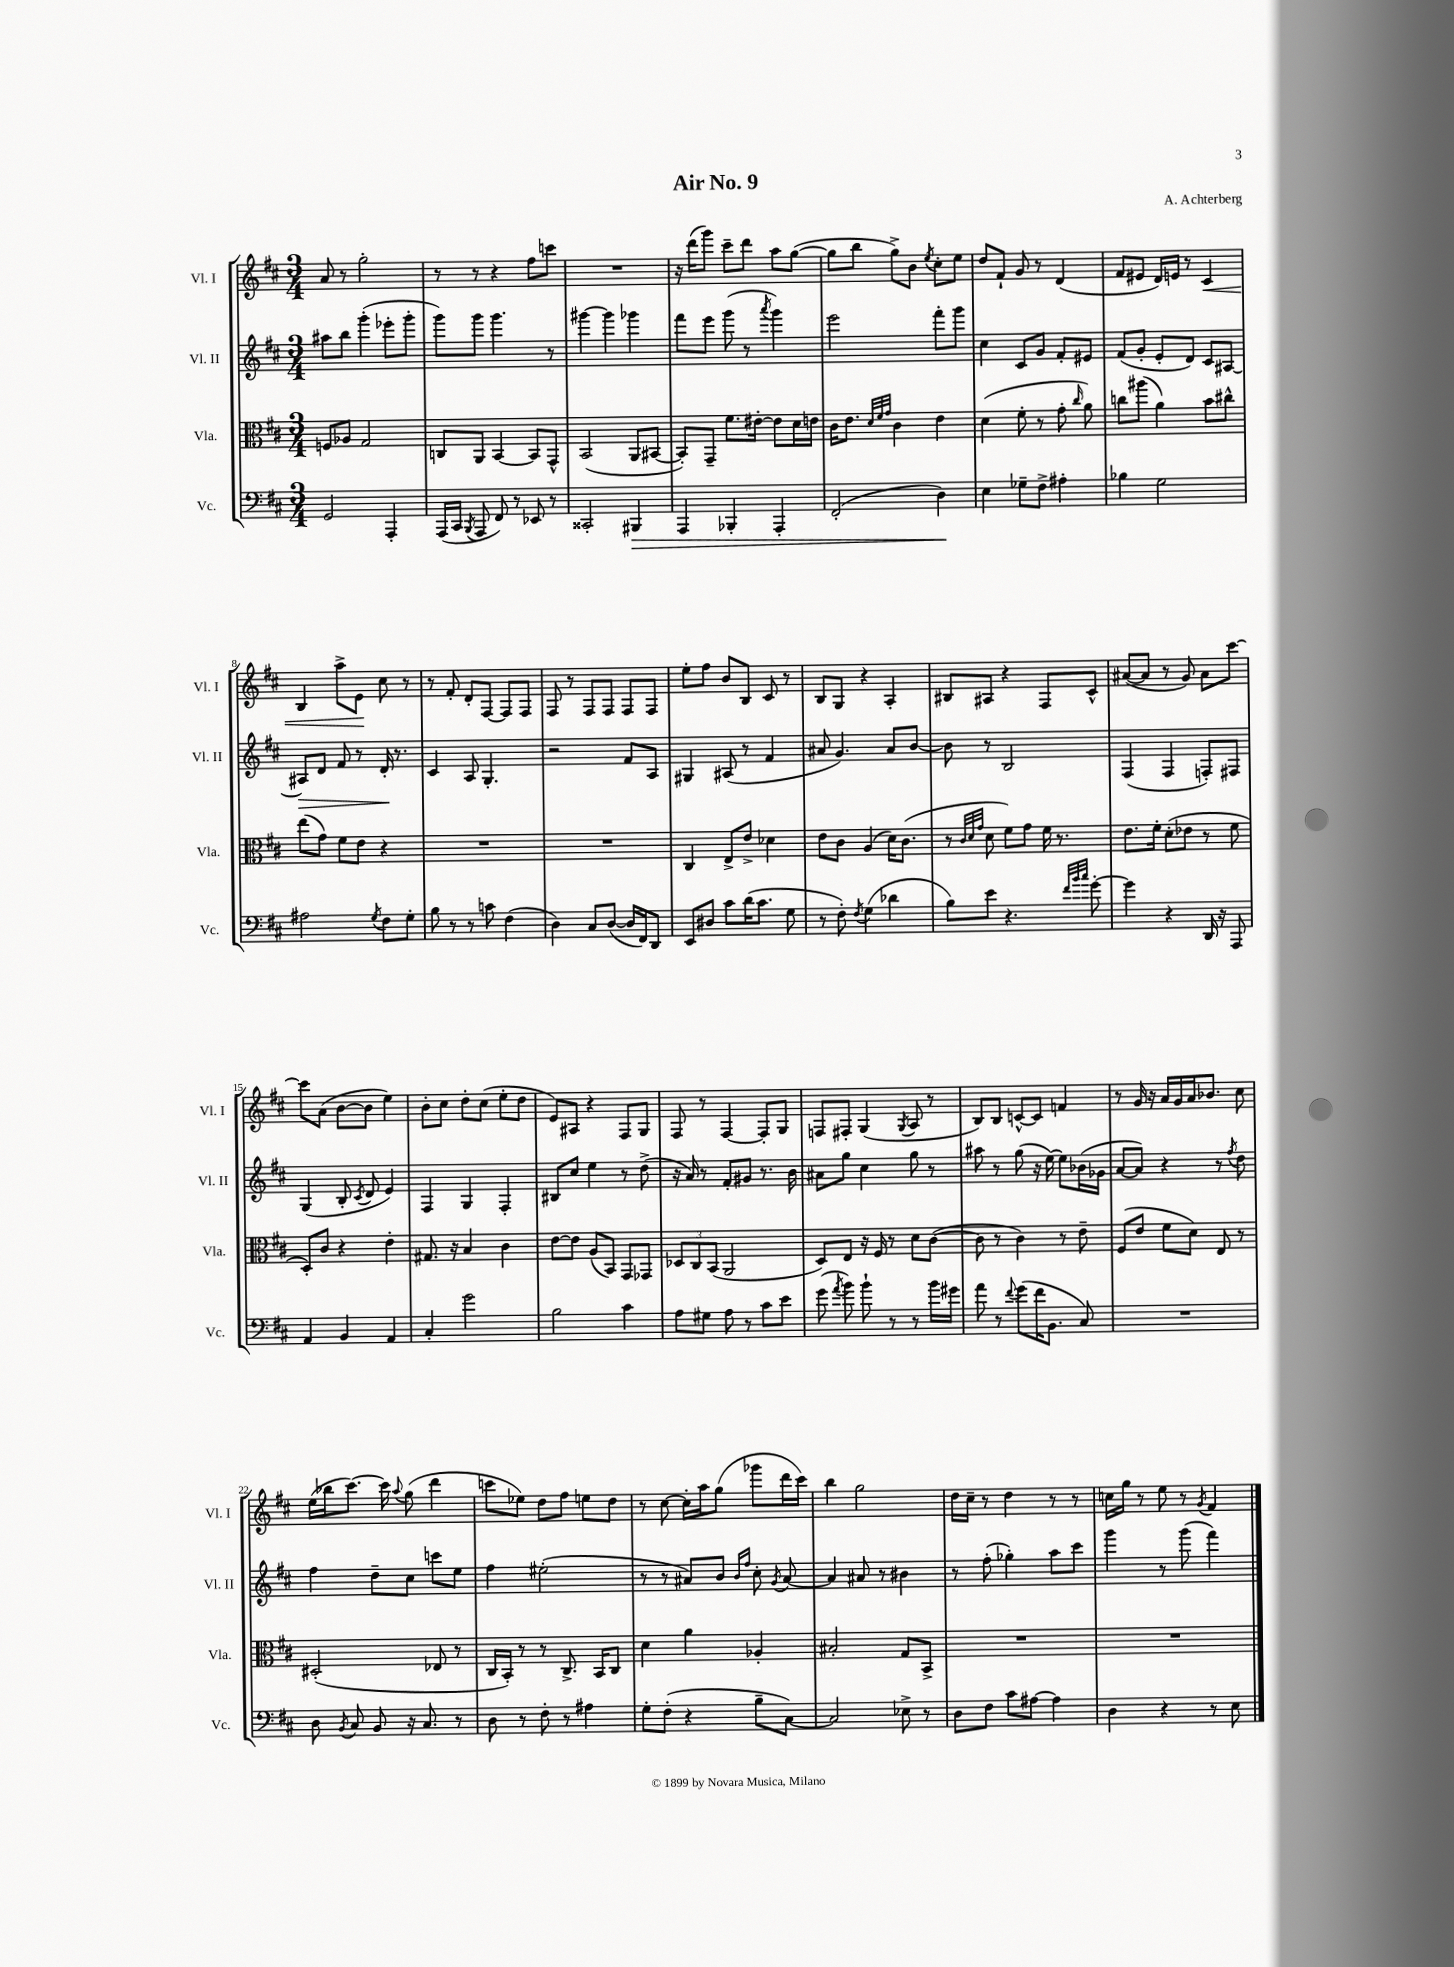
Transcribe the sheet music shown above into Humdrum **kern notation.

**kern	**dynam	**kern	**kern	**dynam	**kern	**dynam
*part4	*part4	*part3	*part2	*part2	*part1	*part1
*staff4	*staff4	*staff3	*staff2	*staff2	*staff1	*staff1
*I"Vc.	*	*I"Vla.	*I"Vl. II	*	*I"Vl. I	*
*I'Vc.	*	*I'Vla.	*I'Vl. II	*	*I'Vl. I	*
*clefF4	*	*clefC3	*clefG2	*	*clefG2	*
*k[f#c#]	*	*k[f#c#]	*k[f#c#]	*	*k[f#c#]	*
*M3/4	*	*M3/4	*M3/4	*	*M3/4	*
=1	=1	=1	=1	=1	=1	=1
2GG/	.	8Fn/L	8aa#X\L	.	8a/	.
.	.	8A-X/J	8bb\J	.	8r	.
.	.	2G/	(4ggg'\	.	2gg'\	.
4AAA'/	.	.	8eee-X'\L	.	.	.
.	.	.	8ggg'\J	.	.	.
=2	=2	=2	=2	=2	=2	=2
(16AAA/LL	.	8Cn/L	8ggg\L)	.	8r	.
16CC#/JJ	.	.	.	.	.	.
8qBBB/	.	.	.	.	.	.
8AAA/	.	8AA/J	8ggg\J	.	8r	.
8FF#/)	.	[4BB/	4.ggg\	.	4r	.
8r	.	.	.	.	.	.
8EE-X/	.	8BB/L]	.	.	8ff#\L	.
8r	.	8GG^^/J	8r	.	8cccn\J	.
=3	=3	=3	=3	=3	=3	=3
2CC##X'/	.	(2BB/	[4ggg#X\	.	2.r	.
.	.	.	4ggg#\]	.	.	.
!	!LO:HP:b	!	!	!	!	!
4BBB#X/	>	8AA/L	4ggg-X\	.	.	.
.	.	[8BB#X/J	.	.	.	.
=4	=4	=4	=4	=4	=4	=4
4AAA/	.	8BB#'/L])	8fff#\L	.	16r	.
.	.	.	.	.	(16ddd\KL	.
.	.	8GG~/J	8eee\J	.	8ggg\J)	.
4BBB-X'/	.	8.f#\L	(8ggg\	.	8ccc#~\L	.
.	.	.	8r	.	8ddd\J	.
.	.	[16e#X'\Jk	.	.	.	.
.	.	.	8qaaa/	.	.	.
4AAA'/	.	8e#\L]	4ggg\)	.	8aa\L	.
.	.	16d\L	.	.	([8gg\J	.
.	.	16en\JJ	.	.	.	.
=5	=5	=5	=5	=5	=5	=5
(2FF#'/	.	16c#\KL	2eee\	.	8gg\L]	.
.	.	8.e\J	.	.	.	.
.	.	.	.	.	8bb\J	.
.	.	32qqd/LLL	.	.	.	.
.	.	32qqf#/	.	.	.	.
.	.	32qqg/JJJ	.	.	.	.
.	.	4c#\	.	.	8gg^\L)	.
.	.	.	.	.	8b\J	.
.	.	.	.	.	8qee/	.
4D\)	.	4e\	8fff#'\L	.	8cc#'\L	.
.	.	.	8ggg\J	.	8ee\J	.
.	]	.	.	.	.	.
=6	=6	=6	=6	=6	=6	=6
4E\	.	(4d\	4cc#\	.	8dd/L	.
.	.	.	.	.	8f#`/J	.
8G-X~\L	.	8f#'\	8c#/L	.	8g/	.
8F#^\J	.	8r	8g/J	.	8r	.
4A#X'\	.	8g'\	8f#'/L	.	(4d/	.
.	.	16qqcc#/	.	.	.	.
.	.	8a\)	8e#X/J	.	.	.
=7	=7	=7	=7	=7	=7	=7
4B-X\	.	8ccn\L	(8f#/L	.	8f#/L	.
.	.	(8aa#X\J	8g'/J	.	8e#X/J	.
2G\	.	4a\)	8e'/L	.	16d/LL)	.
.	.	.	.	.	16en/JJ	.
.	.	.	8d/J)	.	8r	.
!	!	!	!	!	!	!LO:HP:b
.	.	8b\L	8c#/L	.	4c#/	<
.	.	8cc#X^^\J	[8A#X/J	.	.	.
!!LO:LB:g=z
=8	=8	=8	=8	=8	=8	=8
!	!	!	!	!LO:HP:b	!	!
2A#X\	.	(8ee\L	8A#X/L]	>	4B/	.
.	.	8g\J)	8d/J	.	.	.
.	.	8f#\L	8f#/	.	8aa^\L	.
.	.	8e\J	8r	.	8e\J	.
8qG/	.	.	.	.	.	.
8F#\L	.	4r	16d'/	.	8cc#\	[
.	.	.	8.r	]	.	.
8G'\J	.	.	.	.	8r	.
=9	=9	=9	=9	=9	=9	=9
8B\	.	2.r	4c#/	.	8r	.
8r	.	.	.	.	8f#'/	.
8r	.	.	8A/	.	8d'/L	.
8cn\	.	.	4.G'/	.	[8F#/J	.
(4F#\	.	.	.	.	8F#/L]	.
.	.	.	.	.	8F#/J	.
=10	=10	=10	=10	=10	=10	=10
4D\)	.	2.r	2r	.	8F#/	.
.	.	.	.	.	8r	.
8C#/L	.	.	.	.	8F#/L	.
([8D/J	.	.	.	.	8F#/J	.
16D/LL]	.	.	8f#/L	.	8F#/L	.
16FF#/J)	.	.	.	.	.	.
8DD/J	.	.	8A/J	.	8F#/J	.
=11	=11	=11	=11	=11	=11	=11
8EE/L	.	4C#/	4G#X/	.	8ee'\L	.
8D#X/J	.	.	.	.	8ff#\J	.
8c#\L	.	8E^/L	(8A#X/	.	8b/L	.
(16d\K	.	8e^/J	8r	.	8B/J	.
8.c#\J	.	.	.	.	.	.
.	.	4d-X\	4f#/	.	8c#/	.
8G\	.	.	.	.	8r	.
=12	=12	=12	=12	=12	=12	=12
8r	.	8e\L	8a#X/	.	8B/L	.
8F#'\)	.	8c#\J	4.g/)	.	8G/J	.
8qF#/	.	.	.	.	.	.
(4G\	.	(4A/	.	.	4r	.
4d-X\	.	16d\KL)	8a#/L	.	4A'/	.
.	.	(8.c#\J	.	.	.	.
.	.	.	[8b/J	.	.	.
=13	=13	=13	=13	=13	=13	=13
8B\L)	.	8r	8b\]	.	8B#X/L	.
.	.	32qqc#/LLL	.	.	.	.
.	.	32qqd/	.	.	.	.
.	.	32qqg/JJJ	.	.	.	.
8e\J	.	8d\	8r	.	8A#X/J	.
4.r	.	8f#\L)	2B/	.	4r	.
.	.	8g\J	.	.	.	.
.	.	16f#\	.	.	8F#/L	.
.	.	8.r	.	.	.	.
32qqf#/LLL	.	.	.	.	.	.
32qqb/	.	.	.	.	.	.
32qqcc#/JJJ	.	.	.	.	.	.
[8g'\	.	.	.	.	8c#^^/J	.
=14	=14	=14	=14	=14	=14	=14
4g\]	.	8.e\L	(4F#/	.	([8a#X/L	.
.	.	.	.	.	8a#/J]	.
.	.	16f#'\Jk	.	.	.	.
4r	.	(8d'\L	4F#/	.	8r	.
.	.	8e-X\J	.	.	8g/)	.
16DD/	.	8r	8Fn'/L)	.	8a#\L	.
16r	.	.	.	.	.	.
8AAA/	.	8f#\	8F#X/J	.	[8ccc#\J	.
!!LO:LB:g=z
=15	=15	=15	=15	=15	=15	=15
4AA/	.	8D'/L)	(4G/	.	8ccc#\L]	.
.	.	8c#/J	.	.	(8a\J	.
4BB/	.	4r	8B'/	.	[8b\L	.
.	.	.	8qc#/	.	.	.
.	.	.	8d/	.	8b\J]	.
4AA/	.	4e'\	4e/)	.	4ee\)	.
=16	=16	=16	=16	=16	=16	=16
4C#'/	.	8.G#X/	4F#/	.	8b'\L	.
.	.	.	.	.	8cc#\J	.
.	.	16r	.	.	.	.
2g\	.	4B/	4G/	.	8dd'\L	.
.	.	.	.	.	(8cc#\J	.
.	.	4c#\	4F#'/	.	8ee'\L	.
.	.	.	.	.	8dd\J	.
=17	=17	=17	=17	=17	=17	=17
2B\	.	[8e\L	8B#X/L	.	8e/L)	.
.	.	8e\J]	8cc#/J	.	8A#X/J	.
.	.	(8A/L	4ee\	.	4r	.
.	.	8BB/J)	.	.	.	.
4c#\	.	8GG/L	8r	.	8F#/L	.
.	.	8GG-X/J	(8dd^\	.	8G/J	.
=18	=18	=18	=18	=18	=18	=18
8A\L	.	12D-X/L	16r	.	8F#/	.
.	.	.	16a/)	.	.	.
.	.	12C#/	.	.	.	.
8G#X\J	.	.	8r	.	8r	.
.	.	(12BB/J	.	.	.	.
8A\	.	2AA/	8f#'/L	.	[4F#/	.
8r	.	.	8g#X/J	.	.	.
8c#\L	.	.	8.r	.	8F#'/L]	.
8e\J	.	.	.	.	8G/J	.
.	.	.	16b\	.	.	.
=19	=19	=19	=19	=19	=19	=19
(8g\	.	8D/L)	8a#X\L	.	8Fn/L	.
8qa/	.	.	.	.	.	.
8b\)	.	8E/J	8gg\J	.	8F#X'/J	.
8b`\	.	16r	4cc#\	.	(4G/	.
.	.	16F#/	.	.	.	.
8r	.	8r	.	.	.	.
.	.	.	.	.	8qG/	.
8r	.	8d\L	8gg\	.	8A/	.
16b\LL	.	([8c#\J	8r	.	8r	.
16g#X\JJ	.	.	.	.	.	.
=20	=20	=20	=20	=20	=20	=20
8a\	.	8c#\]	8aa#X\	.	8B/L)	.
8r	.	8r	8r	.	8B/J	.
8qqf#/	.	.	.	.	.	.
(8g\L	.	4c#\)	(8gg\	.	[8cn^^/L	.
16f#\K	.	.	16r	.	8c/J]	.
8.BB\J	.	.	[16ee\)	.	.	.
.	.	8r	8ee\L]	.	4fn/	.
8C#/)	.	8e~\	(16b-X\L	.	.	.
.	.	.	16g-X\JJ	.	.	.
=21	=21	=21	=21	=21	=21	=21
2.r	.	(8F#/L	[8a/L	.	8r	.
.	.	8e/J	8a/J])	.	16g/	.
.	.	.	.	.	16r	.
.	.	8f#\L	4r	.	16a/LL	.
.	.	.	.	.	16g/	.
.	.	8d\J)	.	.	16a/J	.
.	.	.	.	.	8.b-X/J	.
.	.	8E/	8r	.	.	.
.	.	.	8qff#/	.	.	.
.	.	8r	8dd\	.	8cc#\	.
!!LO:LB:g=z
=22	=22	=22	=22	=22	=22	=22
8D\	.	(2D#X'/	4ff#\	.	(16ee\LL	.
.	.	.	.	.	16bb-X\J	.
8qBB/	.	.	.	.	.	.
8C#/	.	.	.	.	[8.ccc#\J)	.
8BB/	.	.	8dd~\L	.	.	.
.	.	.	.	.	16ccc#\]	.
.	.	.	.	.	8qqaa/	.
16r	.	.	8cc#\J	.	(8gg\	.
8.C#/	.	.	.	.	.	.
.	.	8E-X/	8cccn\L	.	4ddd\	.
8r	.	8r	8ee\J	.	.	.
=23	=23	=23	=23	=23	=23	=23
8D\	.	16C#/LL	4ff#\	.	8cccn\L	.
.	.	16BB'/JJ)	.	.	.	.
8r	.	8r	.	.	8ee-X\J)	.
8F#'\	.	8r	(2ee#X'\	.	8dd\L	.
8r	.	8.C#^/	.	.	8ff#\J	.
4A#X\	.	.	.	.	8een\L	.
.	.	16BB/KL	.	.	.	.
.	.	8C#/J	.	.	8dd\J	.
=24	=24	=24	=24	=24	=24	=24
8G'\L	.	4d\	8r	.	8r	.
(8F#'\J	.	.	8r	.	[8cc#\	.
4r	.	4a\	8a#X/L)	.	16cc#'\LL]	.
.	.	.	.	.	16aa\J	.
.	.	.	8b/J	.	(8gg\J	.
.	.	.	16qqb/LL	.	.	.
.	.	.	16qqff#/JJ	.	.	.
8B~\L	.	4A-X'/	8cc#'\	.	8ggg-X\L	.
.	.	.	8qg/	.	.	.
[8C#\J)	.	.	[8a#/	.	16ddd\L	.
.	.	.	.	.	16ccc#\JJ)	.
=25	=25	=25	=25	=25	=25	=25
2C#/]	.	2B#X'/	4a#/]	.	4bb\	.
.	.	.	8a#X/	.	2gg\	.
.	.	.	8r	.	.	.
8E-X^\	.	8G/L	4b#X\	.	.	.
8r	.	8BB^/J	.	.	.	.
=26	=26	=26	=26	=26	=26	=26
8D\L	.	2.r	8r	.	16dd\LL	.
.	.	.	.	.	16cc#~\JJ	.
8F#\J	.	.	(8ff#'\	.	8r	.
8c#\L	.	.	4gg-X'\)	.	4dd\	.
[8A#X\J	.	.	.	.	.	.
4A#\]	.	.	8aa\L	.	8r	.
.	.	.	8ccc#\J	.	8r	.
=27	=27	=27	=27	=27	=27	=27
4D\	.	2.r	4ggg\	.	16ccn\LL	.
.	.	.	.	.	16gg\JJ	.
.	.	.	.	.	8r	.
4r	.	.	8r	.	8ee\	.
.	.	.	(8ggg\	.	8r	.
.	.	.	.	.	8qg/	.
8r	.	.	4fff#\)	.	4f#/	.
8E\	.	.	.	.	.	.
==	==	==	==	==	==	==
*-	*-	*-	*-	*-	*-	*-
